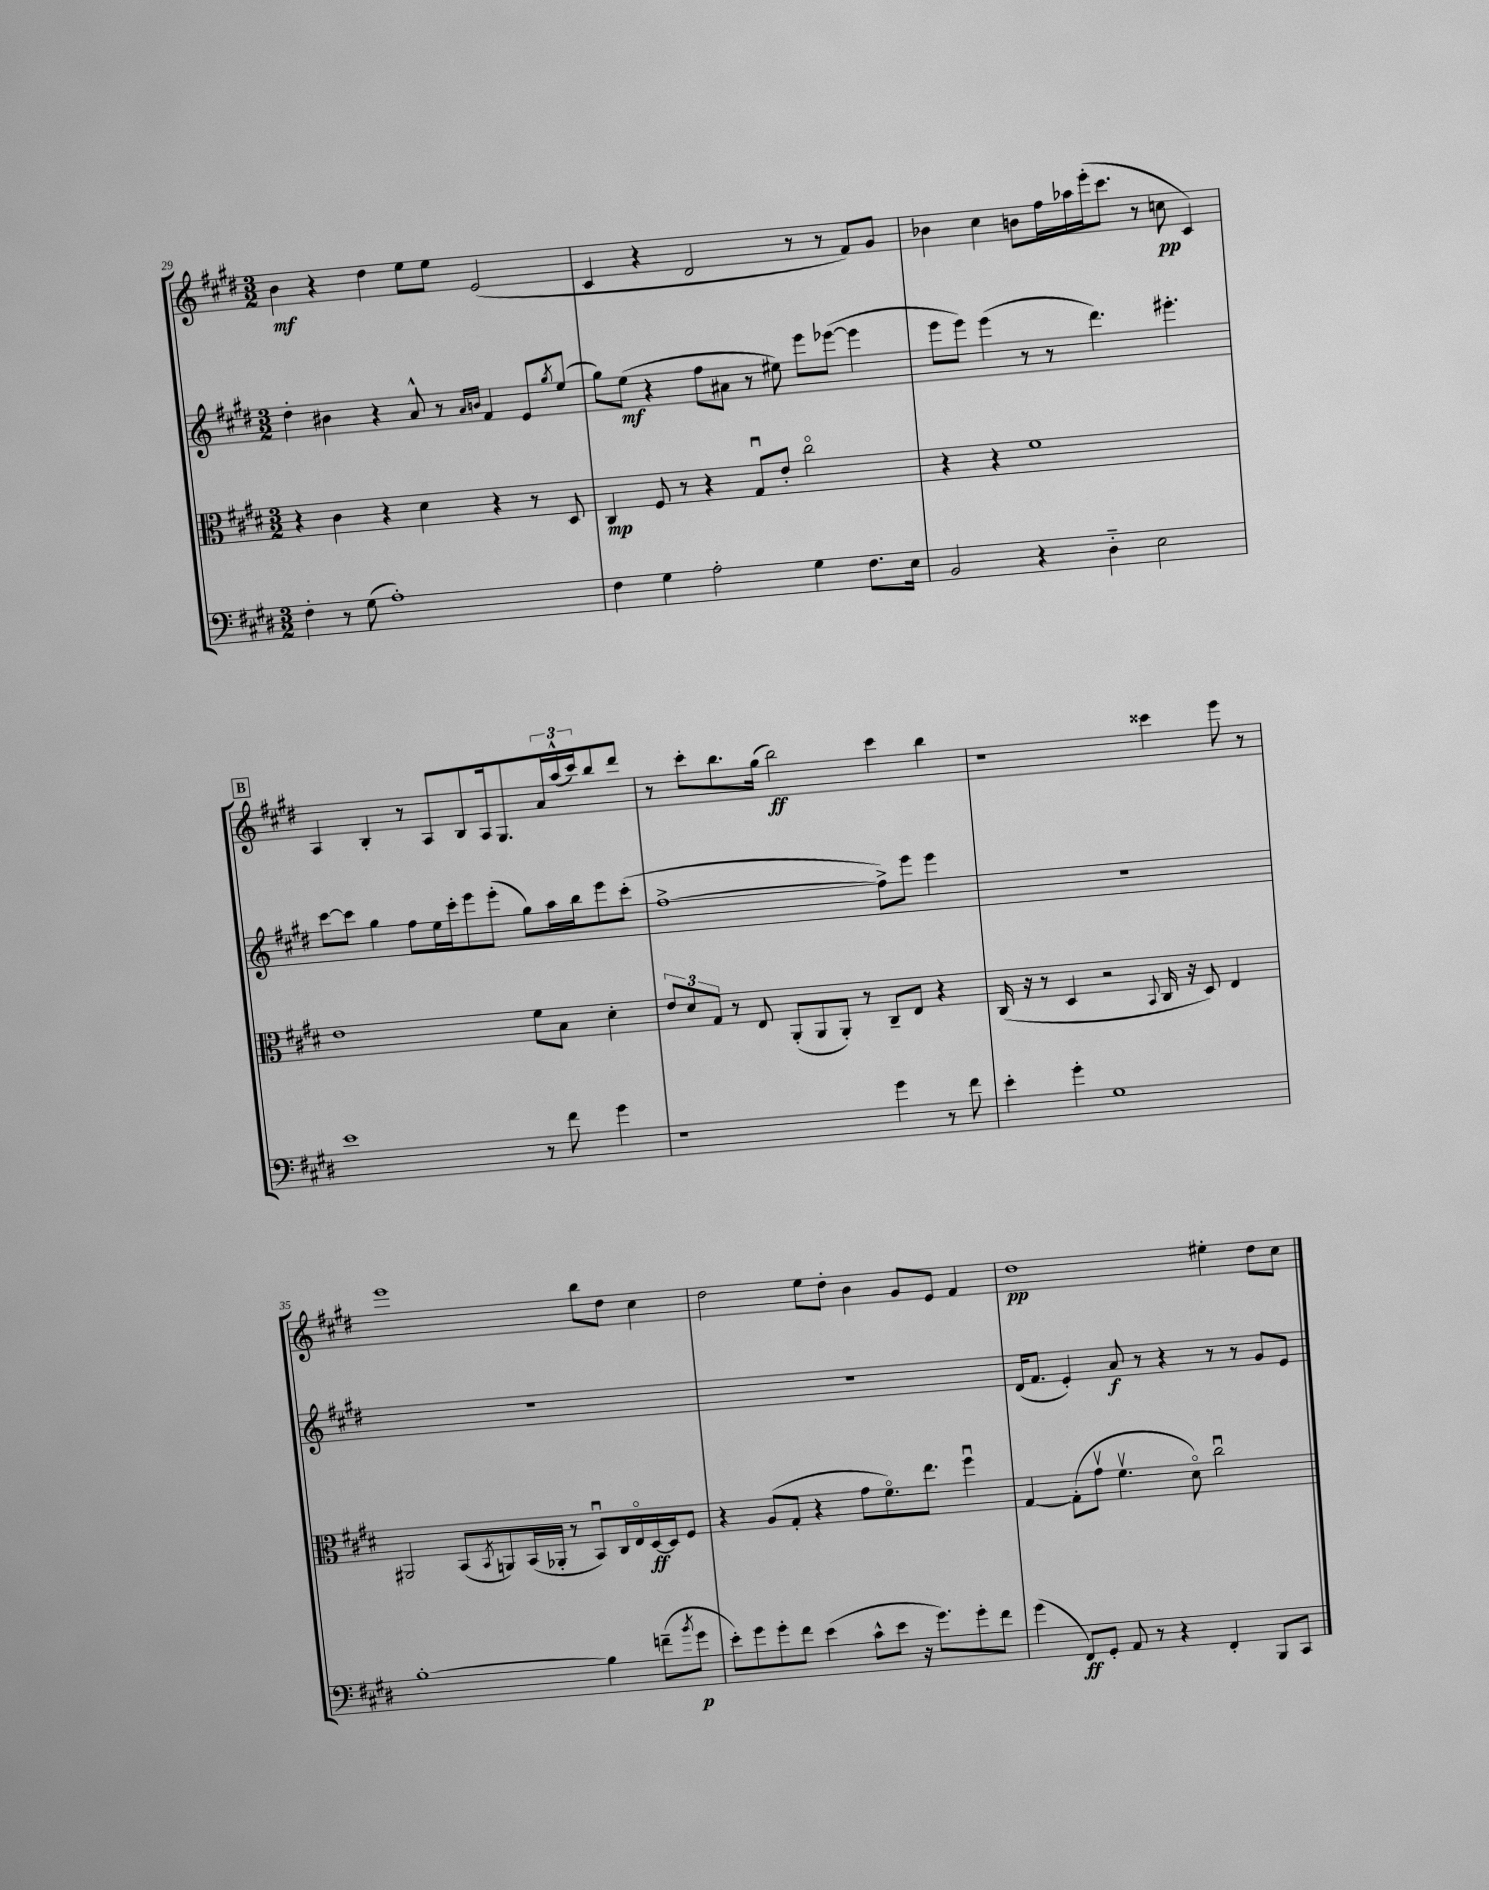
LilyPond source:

<<
\new StaffGroup <<
\new Staff = "s0" {
    \clef treble \key e \major \numericTimeSignature \time 3/2
    b'4\mf r4 dis''4 e''8 e''8 e'2( |
    cis'4 r4 dis'2 r8 r8 fis'8) gis'8 |
    bes'4 cis''4 b'8 fis''16 aes''16 e'''16-.( cis'''8. r8 c''8\pp cis'4) |
    \mark \markup { \box "B" } a4 b4-. r8 a8 b8 a16 gis8. \tuplet 3/2 { a'16 a''16-^( cis'''16) } b''8 dis'''8 |
    r8 cis'''8-. b''8. gis''16( b''2\ff) cis'''4 b''4 |
    r1 cisis'''4 e'''8 r8 |
    e'''1 b''8 dis''8 cis''4 |
    dis''2 e''8 dis''8-. b'4 gis'8 e'8 fis'4 |
    dis''1\pp eis''4-. dis''8 cis''8 \bar "|." |
}
\new Staff = "s1" {
    \clef treble \key e \major \numericTimeSignature \time 3/2
    dis''4-. bis'4 r4 a'8-^ r8 \grace { a'16 b'16 } fis'4 e'8 \acciaccatura { gis''8 } e''8( |
    gis''8) e''8\mf( r4 fis''8 ais'8 r8 eis''8) e'''8 ees'''8~( ees'''4 |
    e'''8 e'''8) e'''4( r8 r8 dis'''4.) eis'''4.-. |
    \mark \markup { \box "B" } cis'''8~ cis'''8 gis''4 fis''8 e''16 cis'''16-. e'''8 e'''8-.( gis''8) a''16 b''16 e'''8 cis'''8-.( |
    fis''1~-> fis''8->) e'''8 e'''4 |
    R1. |
    R1. |
    R1. |
    dis'16( fis'8. e'4-.) a'8\f r8 r4 r8 r8 gis'8 e'8 \bar "|." |
}
\new Staff = "s2" {
    \clef alto \key e \major \numericTimeSignature \time 3/2
    r4 cis'4 r4 dis'4 r4 r8 dis8 |
    cis4\mp fis8 r8 r4 gis8\downbow e'8-. cis''2\flageolet |
    r4 r4 fis'1 |
    \mark \markup { \box "B" } e'1 fis'8 b8 dis'4-. |
    \tuplet 3/2 { e'8 dis'8 gis8 } r8 e8 a,8-.( a,8 a,8-.) r8 cis8-- e8 r4 |
    cis16( r16 r8 dis4 r2 \appoggiatura { b,8 } cis16 r16 dis8) e4 |
    ais,2 b,8( \acciaccatura { b,8 } a,8) b,16( aes,16-. r8 b,8\downbow) cis16 e16\flageolet dis16~\ff dis16 fis8 |
    r4 a8( gis8-. r4 gis'8 fis'8.\flageolet) e''8. fis''4\downbow |
    gis4~ gis8-.( gis'8\upbow fis'4.\upbow dis'8\flageolet) cis''2\downbow \bar "|." |
}
\new Staff = "s3" {
    \clef bass \key e \major \numericTimeSignature \time 3/2
    fis4-. r8 gis8( a1-.) |
    fis4 gis4 a2-. gis4 fis8. e16 |
    b,2 r4 dis4-_ e2 |
    \mark \markup { \box "B" } e'1 r8 fis'8 gis'4 |
    r1 gis'4 r8 fis'8 |
    e'4-. gis'4-. gis1 |
    b1~-. b4 f'8--( \acciaccatura { b'8 } gis'8\p |
    e'8-.) gis'8 gis'8-. fis'8 e'4( cis'8-^ e'8 r16 gis'8.) gis'8-. fis'8 |
    gis'4( fis,8\ff) gis,8-. a,8 r8 r4 fis,4-. b,,8 cis,8 \bar "|." |
}
>>
>>
\layout { \context { \Score currentBarNumber = #29 } }
